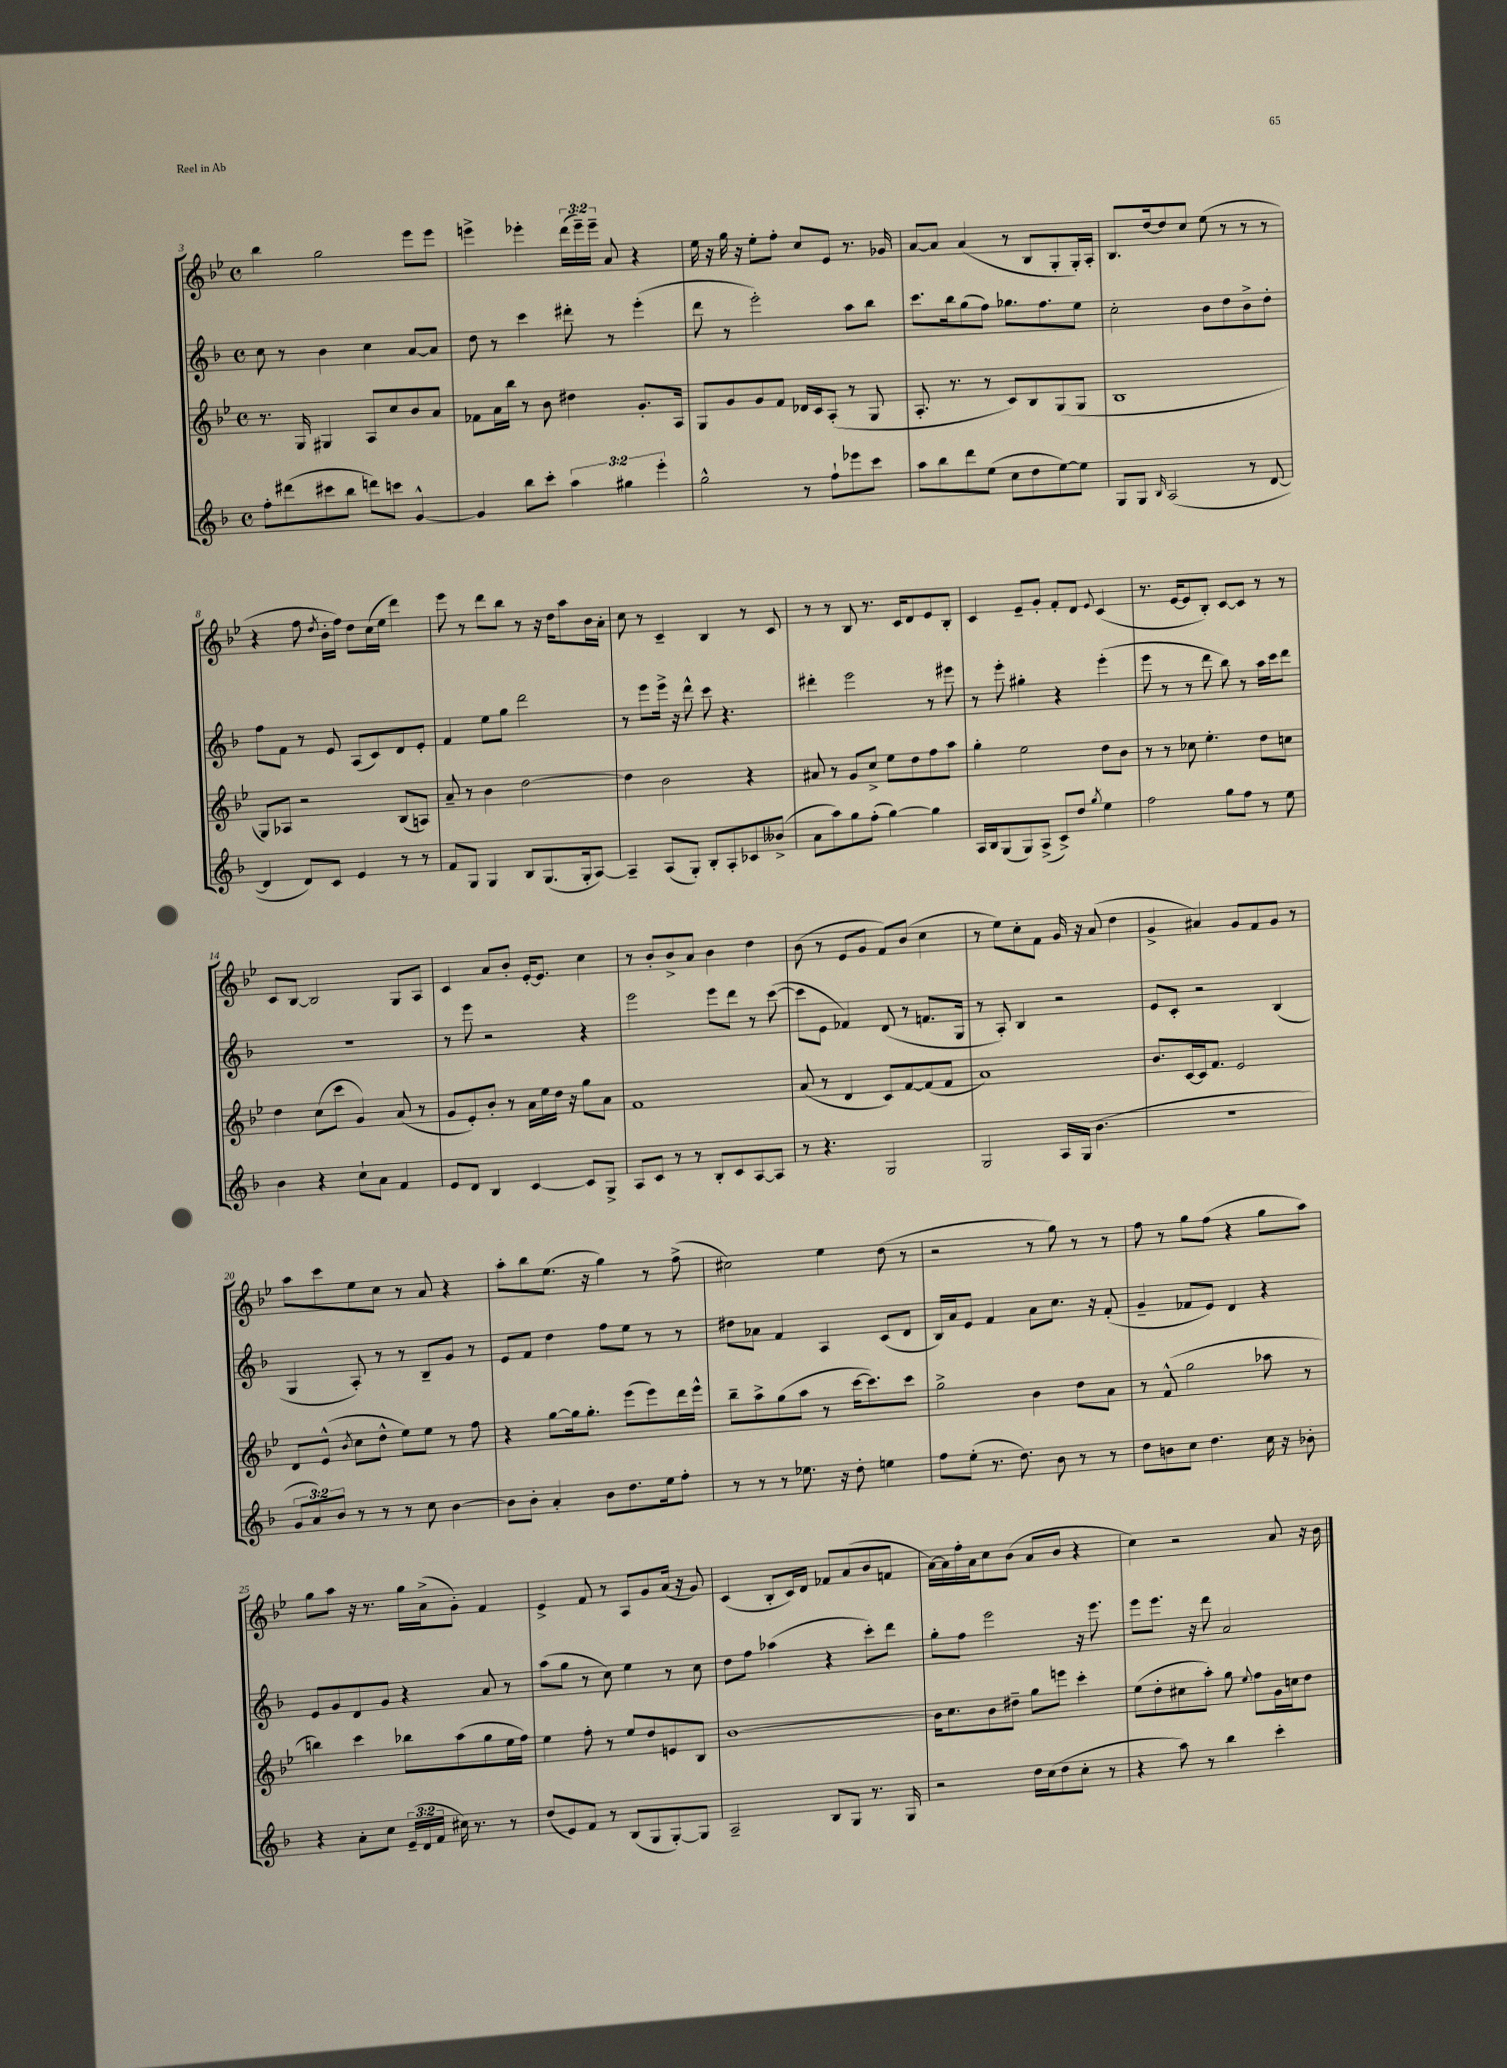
<<
\new StaffGroup <<
\new Staff = "s0" {
    \clef treble \key bes \major \defaultTimeSignature \time 4/4 \override Staff.TupletNumber.text = #tuplet-number::calc-fraction-text
    \autoBeamOff bes''4 g''2 ees'''8[ ees'''8] |
    e'''4-> ees'''4-. \tuplet 3/2 { d'''16[( ees'''16--) ees'''16]-- } a'8 r4 |
    ees''16 r16 g''16 r16 ees''8[-. f''8]-. c''8[ ees'8] r8. ges'16 |
    a'8[~ a'8] a'4( r8 bes8[ g8-. g16-.) a16]-. |
    bes8.[ d''16~ d''8 c''8] ees''8( r8 r8 r8 |
    r4 f''8 \acciaccatura { d''8 } bes'16[-. f''16]) d''8[ c''16( ees''16] d'''4) |
    ees'''8 r8 d'''8[ bes''8] r8 r16 d''16[ a''8 bes'16 a'16]-. |
    c''8 r8 c'4-- bes4 r8 c'8 |
    r8 r8 bes8 r8. c'16[ d'8 ees'8 bes8]-. |
    c'4 ees'8[-- g'8]-. f'8[-. d'8] \appoggiatura { ees'8 } c'4( |
    r8. ees'16[~ ees'8 bes8]-.) c'8[~ c'8] r8 r8 |
    c'8[ bes8]~ bes2 g8[ a8] |
    c'4 a'8[ bes'8]-. ees'16[~-. ees'8.] c''4 |
    r8 bes'8[-. bes'8-> a'8] bes'4 d''4 |
    bes'8( r8 ees'8[ g'8] f'8[) bes'8]( c''4 |
    r8 ees''8[) c''8-. f'8] g'16 r16 a'8( d''4 |
    g'4-> ais'4) g'8[ f'8 g'8] r8 |
    a''8[ c'''8 ees''8 c''8] r8 a'8 r4 |
    a''8[-. bes''8 ees''8.]( r16 g''4) r8 f''8->( |
    cis''2) ees''4 d''8( r8 |
    r2 r8 g''8) r8 r8 |
    f''8 r8 g''8[ f''8]( r4 g''8[ a''8]) |
    g''8[ a''8] r16 r8. g''16[ a'16->( g'8]-.) f'4 |
    ees'4-> f'8 r8 a8[ g'8 a'16]( r16 g'8) |
    c'4( bes8[-. c'16) d'16] fes'8[ a'8( bes'8 f'8] |
    a'16[~) a'16 f''16-. a'16 c''8 bes'8]( a'8[ bes'8] r4 |
    c''4) r2 a'8 r16 bes'16 \bar "|." |
}
\new Staff = "s1" {
    \clef treble \key f \major \defaultTimeSignature \time 4/4
    \autoBeamOff c''8 r8 bes'4 c''4 a'8[~ a'8] |
    d''8 r8 c'''4 dis'''8-. r8 e'''4-.( |
    d'''8 r8 e'''2-.) a''8[ bes''8] |
    c'''8.[ bes''16 g''8( f''8]) ges''8.[ f''8. e''8] |
    c''2-. bes'8[ d''8 bes'8-> d''8]-. |
    f''8[ f'8] r8 e'8 a8[( c'8) d'8 e'8]-. |
    f'4 e''8[ g''8] d'''2 |
    r8 e'''8[ e'''16]-> r16 d'''8-^ c'''8 r4. |
    dis'''4-. e'''2 r8 eis'''8 |
    r8 e'''8-. gis''4-. r4 e'''4-.( |
    e'''8 r8 r8 d'''8 bes''8) r8 a''16[ c'''16 d'''8] |
    R1 |
    r8 e'''8 r2 r4 |
    e'''2 e'''8[ d'''8] r8 c'''8~( |
    c'''8[ e'8] fes'4) d'8( r8 f'8.[ g16] |
    r8 a8-.) bes4 r2 |
    e'8[ c'8]-. r2 bes4( |
    g4 a8-.) r8 r8 bes8[-- g'8] r8 |
    e'8[ f'8] d''4 f''8[ e''8] r8 r8 |
    dis''8[ aes'8] f'4 a4 c'8[( d'8] |
    bes16[) a'16 e'8] f'4 a'8[ c''8.] r16 f'8-.( |
    g'4-- fes'8[ e'8]) d'4 r4 |
    e'8[ g'8 d'8 g'8] r4 a'8 r8 |
    a''8[( g''8] r8 c''8) e''4 r8 c''8 |
    d''8[ f''8] aes''4( r4 c'''8[-.) d'''8] |
    g''8[-. f''8] e'''2 r16 e'''8. |
    e'''8[ e'''8.] r16 d'''8 a'2 \bar "|." |
}
\new Staff = "s2" {
    \clef treble \key bes \major \defaultTimeSignature \time 4/4
    \autoBeamOff r8. g16 gis4 a8[ c''8 bes'8 a'8] |
    fes'8[ a'16 bes''16] r8 bes'8 dis''4 g'8.[-. a16] |
    g8[ g'8 g'8 f'8] des'16[ c'16 a8]-.( r8 g8 |
    a8.-. r8. r8 c'8[) bes8 g8( g8] |
    bes1 |
    g8[) aes8] r2 bes8[( a8]) |
    a'8-- r8 bes'4 d''2~ |
    d''4 bes'2 r4 |
    ais'8 r8 g'8[ c''8]-> ees''8[ d''8 f''8 a''8] |
    g''4-. ees''2 d''8[ bes'8] |
    r8 r8 ces''8 ees''4.-. d''8[ c''8] |
    d''4 c''8[( c'''8] g'4) a'8( r8 |
    g'8[ ees'8-.) bes'8]-. r8 a'16[ ees''16 d''16] r16 g''8[ a'8] |
    f'1 |
    a'8( r8 d'4 c'8[) f'8~ f'8( f'8] |
    a'1) |
    bes'8.[ c'16~ c'16 f'8.] ees'2 |
    d'8[ ees'8]-^( \acciaccatura { bes'8 } c''8[ d''8]-^ ees''8[) ees''8] r8 f''8 |
    r4 g''8[~ g''16 g''8.]-. ees'''8[( ees'''8) d'''16 ees'''16]-^ |
    bes''8[-- a''8-> g''8( a''8] r8 c'''16[~ c'''8.) c'''8] |
    g''2-> bes'4 d''8[ a'8] |
    r8 f'8-^( g''2 aes''8 r8 |
    b''4) c'''4 bes''8[ a''8( g''8 ees''16 f''16]) |
    ees''4 f''8-. r8 ees''8[ d''8 e'8 bes8] |
    bes'1~ |
    bes'16[ c''8. bes'8 dis''8]-- g''8[ e'''8] c'''4-. |
    ees''8[( d''8-. cis''8 a''8]-.) g''8 \appoggiatura { ees''8 } f''8[ g'16 c''16 d''8] \bar "|." |
}
\new Staff = "s3" {
    \clef treble \key f \major \defaultTimeSignature \time 4/4 \override Staff.TupletNumber.text = #tuplet-number::calc-fraction-text
    \autoBeamOff f''8[-. dis'''8( cis'''8 bes''8] d'''8[) c'''8] g'4~-^ |
    g'4 bes''8[ c'''8]-. \tuplet 3/2 { a''4 gis''4 e'''4-. } |
    g''2-^ r8 f''8[-! ees'''8 c'''8] |
    a''8[ bes''8 d'''8 e''8]( c''8[ d''8 e''8~) e''8] |
    g8[ g8] \grace { bes16 } a2( r8 d'8~ |
    d'4 d'8[) c'8] e'4 r8 r8 |
    f'8[ g8] g4 bes8[ g8.( g16-. a8]~) |
    a4-- a8[( g8]-.) bes8[-. a8-. ces'8 beses'8]->( |
    a'8[ a''8) g''8 f''8]-.( g''4~) g''4 |
    a16[ bes16 g8( g8) a8]->( c'8[->) d''8] \acciaccatura { g''8 } e''4 |
    f''2 g''8[ f''8] r8 e''8 |
    bes'4 r4 c''8[-! a'8] f'4 |
    e'8[ d'8] bes4 c'4~ c'8[ g8]-> |
    a8[ c'8] r8 r8 bes8[-. c'8 a8~ a8] |
    r8 r4. g2 |
    g2 a16[ g16]( bes'4. |
    R1 |
    \tuplet 3/2 { g'8[ a'8) bes'8] } r8 r8 r8 c''8 bes'4~ |
    bes'8[ bes'8]-. a'4-. bes'8[ d''8. e''16 f''8]-. |
    r8 r8 r8 ees''8. r16 d''8-. e''4 |
    f''8[ e''8]-.( r8. d''8.) bes'8 r8 r8 |
    d''8[ b'8 c''8] d''4. c''16 r16 bes'8-. |
    r4 a'8[-. c''8] \tuplet 3/2 { e'16[--( d'16 f'16] } cis''16) r8. r8 |
    d''8[( e'8) f'8] r8 bes8[( g8 g8~-.) g8] |
    a2-- bes8[ g8] r8. g16 |
    r2 d''16[ c''16( d''8 c''8]-. r8 |
    r4 a''8) r8 bes''4 c'''4-. \bar "|." |
}
>>
>>
\layout { \context { \Score currentBarNumber = #3 } }
